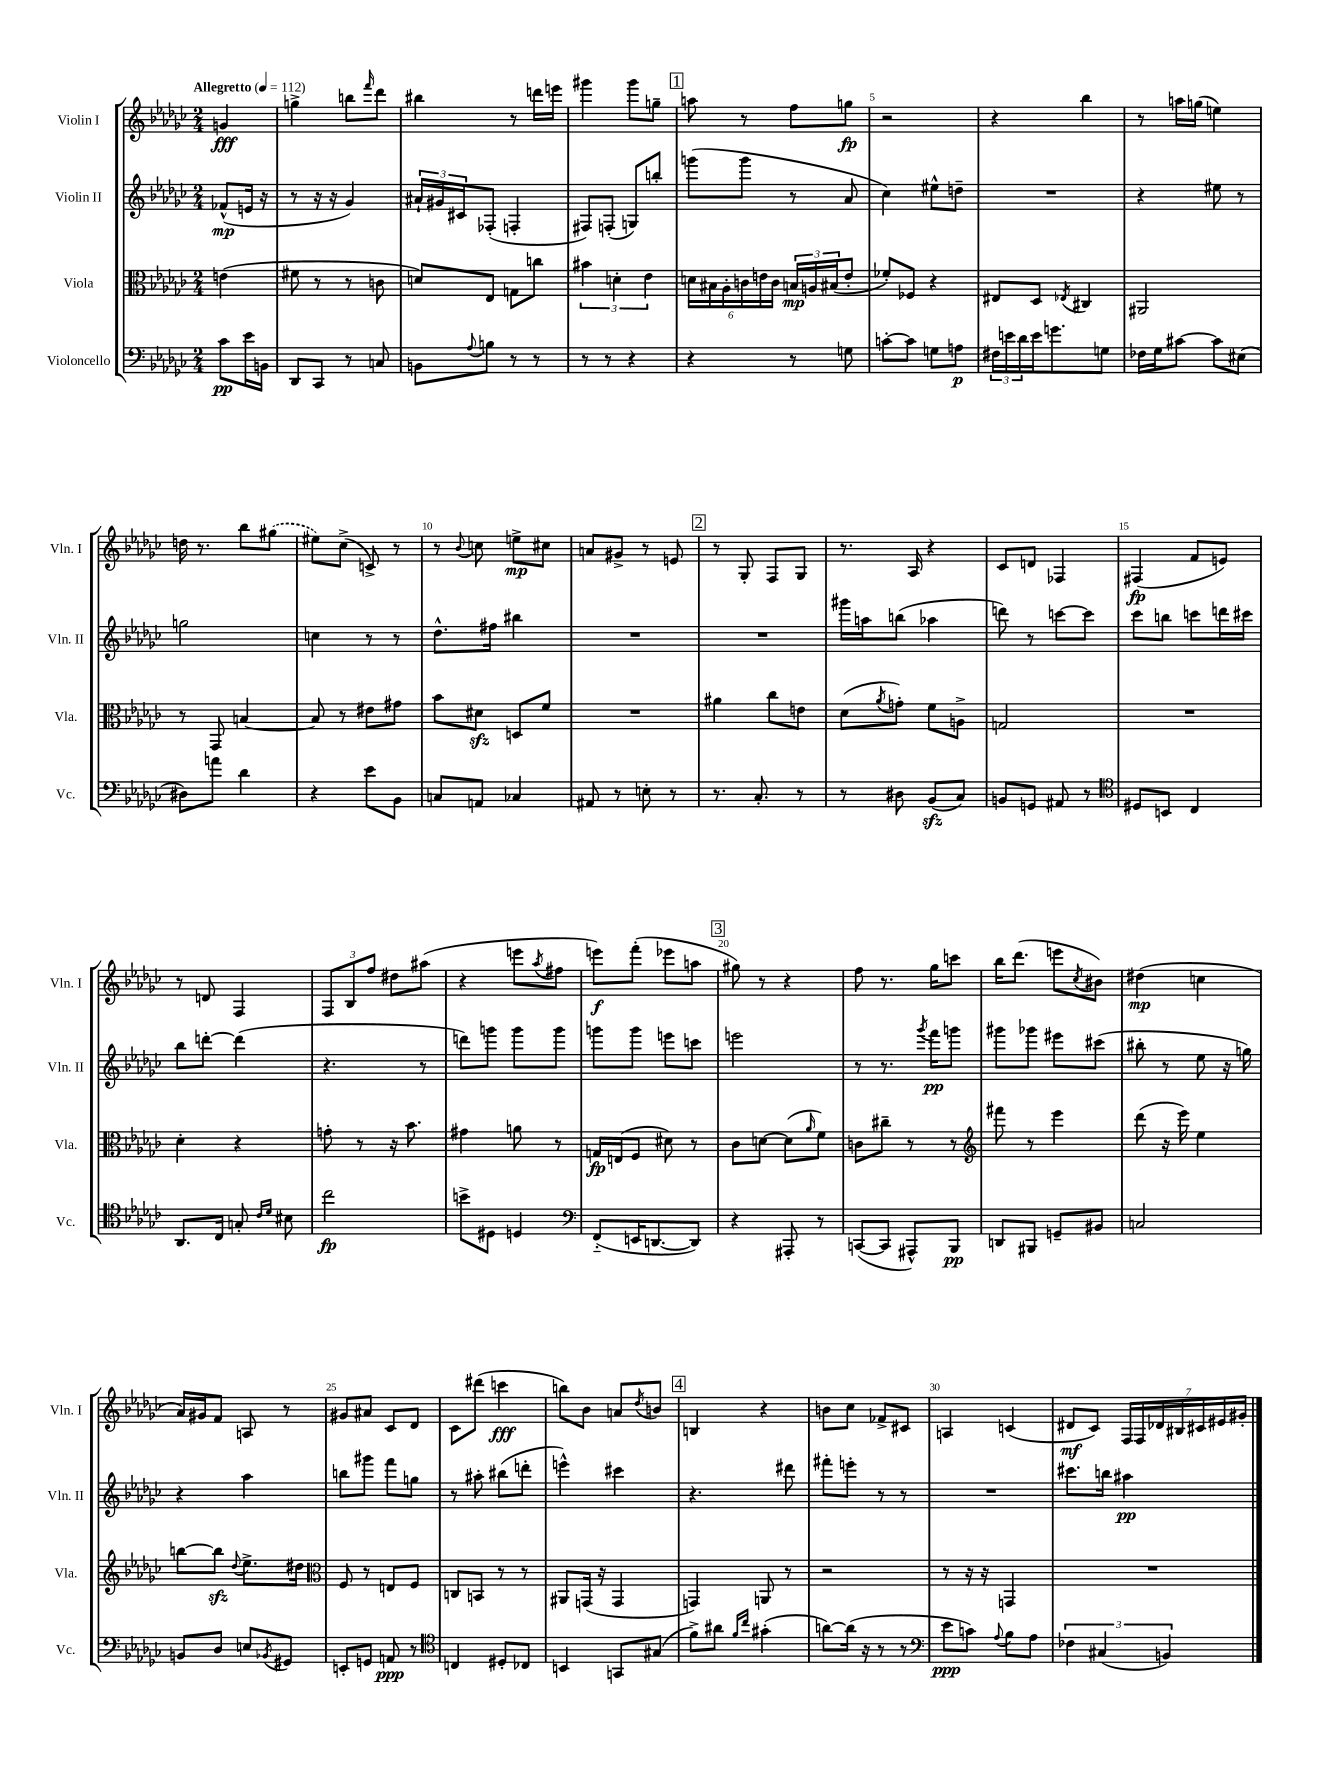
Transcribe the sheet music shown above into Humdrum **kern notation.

**kern	**kern	**kern	**kern
*staff4	*staff3	*staff2	*staff1
*clefF4	*clefC3	*clefG2	*clefG2
*k[b-e-a-d-g-c-]	*k[b-e-a-d-g-c-]	*k[b-e-a-d-g-c-]	*k[b-e-a-d-g-c-]
*M2/4	*M2/4	*M2/4	*M2/4
*MM112	*MM112	*MM112	*MM112
8c-\L	(4e\	(8f-^^/L	4g/
16e-\L	.	16e/Jk	.
16BB\JJ	.	16r	.
=	=	=	=
8DD-/L	8f#\	8r	4gg^\
8CC-/J	8r	16r	.
.	.	16r	.
8r	8r	4g-/)	8bb\L
.	.	.	16qqfff/
8C/	8c\	.	8ddd-\J
=	=	=	=
8BB\L	8d/L)	24a#`/LL	4bb#\
.	.	24g#/	.
.	.	24c#/J	.
8qqA-/	.	.	.
8B\J	8E-/J	(8F-'/J	.
8r	8G\L	4F'/	8r
8r	8cc\J	.	16ddd\LL
.	.	.	16eee\JJ
=	=	=	=
8r	6b#\	8F#/L)	4ggg#\
8r	.	(8F'/J	.
.	6d'\	.	.
4r	.	8G/L)	8ggg#\L
.	6e-\	.	.
.	.	8bb'/J	8gg~\J
=	=	=	=
4r	24d\LL	(8ggg\L	8aa\
.	24B#\	.	.
.	24A-'\	.	.
.	24c\	8ggg\J	8r
.	24e\	.	.
.	24c\JJ	.	.
8r	24B/LL	8r	8ff\L
.	24A/	.	.
.	(24B#/J	.	.
8G\	8e'/J	8a-/	8gg\J
=	=	=	=
[8c'\L	8f-'/L)	4cc-\)	2r
8c\]J	8F-/J	.	.
8G\L	4r	8ee#^^\L	.
8A\J	.	8dd~\J	.
=	=	=	=
24F#\LL	8E#/L	2r	4r
24e\	.	.	.
24d-\	.	.	.
16e\J	8D-/J	.	.
8.g\	.	.	.
.	8qE-/	.	.
.	4C#/	.	4bb-\
8G\J	.	.	.
=	=	=	=
16F-\LL	2AA#/	4r	8r
16G-\J	.	.	.
[8c#\J	.	.	16aa\LL
.	.	.	(16gg\JJ
8c#\]L	.	8ee#\	4ee\)
(8E#\J	.	8r	.
=	=	=	=
8D#\L)	8r	2gg\	16dd\
.	.	.	8.r
8a\J	8GG-/	.	.
4d-\	[4B/	.	8bb-\L
.	.	.	(8gg#\J
=	=	=	=
4r	8B/]	4cc\	8ee#\L)
.	8r	.	(8cc-^\J
8e-\L	8e#\L	8r	8c^/)
8BB-\J	8g#\J	8r	8r
=	=	=	=
8C/L	8b-\L	8.dd-^^\L	8r
.	.	.	8qqb-/
8AA/J	8d#\J	.	8cc\
.	.	16ff#\Jk	.
4C-/	8D/L	4bb#\	8ee^\L
.	8f/J	.	8cc#\J
=	=	=	=
8AA#/	2r	2r	8a/L
8r	.	.	8g#^/J
8E'\	.	.	8r
8r	.	.	8e/
=	=	=	=
8.r	4a#\	2r	8r
.	.	.	8G-'/
8.C-'/	.	.	.
.	8cc-\L	.	8F/L
8r	8e\J	.	8G-/J
=	=	=	=
8r	(8d-\L	16ggg#\LL	8.r
.	.	16aa\J	.
.	8qa-/	.	.
8D#\	8g'\J)	(8bb\J	.
.	.	.	16A-/
(8BB-/L	8f\L	4aa-\	4r
8C-/J)	8A^\J	.	.
=	=	=	=
8BB/L	2G/	8ddd\)	8c-/L
8GG/J	.	8r	8d/J
8AA#/	.	[8ccc\L	4F-/
8r	.	8ccc\]J	.
=	=	=	=
*clefC4	*	*	*
8D#/L	2r	8ccc-\L	(4F#/
8BB/J	.	8bb\J	.
4C-/	.	8ccc\L	8f/L
.	.	16ddd\L	8e/J)
.	.	16ccc#\JJ	.
=	=	=	=
8.AA-/L	4d-'\	8bb-\L	8r
.	.	[8ddd'\J	8d/
16C-/Jk	.	.	.
8G'/	4r	(4ddd\]	4F/
16qqc-/LL	.	.	.
16qqd-/JJ	.	.	.
8B#\	.	.	.
=	=	=	=
2cc-\	8g'\	4.r	12F/L
.	.	.	12B-/
.	8r	.	.
.	.	.	12ff/J
.	16r	.	8dd#\L
.	8.b-\	.	.
.	.	8r	(8aa#\J
=	=	=	=
8b^\L	4g#\	8ddd\L)	4r
8D#\J	.	8ggg\J	.
4D/	8a\	8ggg\L	8eee\L
.	.	.	8qaa-/
.	8r	8ggg\J	8ff#\J
=	=	=	=
*clefF4	*	*	*
(8FF'~/L	16G/LL	8ggg\L	8eee\L)
.	(16E/J	.	.
16EE/K	8F/J	8ggg\J	(8fff'\J
[8.DD/	.	.	.
.	8d#\)	8eee\L	8eee-\L
8DD/]J)	8r	8ccc\J	8aa\J
=	=	=	=
4r	8c-\L	2eee\	8gg#\)
.	[8d\J	.	8r
8AAA#'/	(8d\]L	.	4r
.	16qqa-/	.	.
8r	8f\J)	.	.
=	=	=	=
([8CC/L	8c\L	8r	8ff\
8CC/]J	8cc#~\J	8.r	8.r
8AAA#^^/L)	8r	.	.
.	.	8qggg-/	.
.	.	16fff\LK	16gg-\LK
8BBB-/J	8r	8ggg\J	8ccc\J
=	=	=	=
*	*clefG2	*	*
8DD/L	8fff#\	8ggg#\L	16bb-\LK
.	.	.	(8.ddd-\J
8BBB#/J	8r	8ggg-\J	.
8GG~/L	4eee-\	8eee#\L	8eee\L
.	.	.	8qcc-/
8BB#/J	.	(8ccc#\J	8b#\J)
=	=	=	=
2C/	(8ddd-\	8bb#'\	(4dd#\
.	16r	8r	.
.	16eee-\)	.	.
.	4ee-\	8ee-\	4cc\
.	.	16r	.
.	.	16gg\)	.
=	=	=	=
8BB/L	[8bb\L	4r	16a-/LL)
.	.	.	16g#/J
8D-/J	8bb\]J	.	8f/J
.	8qqdd-/	.	.
8E/L	8.ee-^\L	4aa-\	8A/
8qBB-/	.	.	.
8GG#/J	.	.	8r
.	16dd#\Jk	.	.
=	=	=	=
*	*clefC3	*	*
8EE'/L	8F/	8bb\L	8g#/L
8GG/J	8r	8ggg#\J	8a#/J
8AA/	8E/L	8fff\L	8c-/L
8r	8F/J	8gg\J	8d-/J
=	=	=	=
*clefC4	*	*	*
4C/	8C/L	8r	8c-\L
.	8BB/J	8aa#'\	(8ddd#\J
8D#'/L	8r	(8bb#\L	4ccc\
8C-/J	8r	8ddd'\J	.
=	=	=	=
4BB/	8AA#/L	4eee^^\)	8bb\L)
.	(16GG/Jk	.	8b-\J
.	16r	.	.
8GG/L	4GG/	4ccc#\	8a/L
.	.	.	8qdd-/
(8G#/J	.	.	8b/J
=	=	=	=
8f^\L)	4GG/)	4.r	4B/
8a#\J	.	.	.
16qqf/LL	.	.	.
16qqcc-/JJ	.	.	.
(4g#'\	8AA/	.	4r
.	8r	8ddd#\	.
=	=	=	=
[8a\L)	2r	8fff#'\L	8b\L
(16a\]Jk	.	8eee'\J	8cc-\J
16r	.	.	.
8r	.	8r	8f-^/L
8r	.	8r	8c#/J
=	=	=	=
*clefF4	*	*	*
8e-\L	8r	2r	4A/
8c\J)	16r	.	.
.	16r	.	.
8qqA-/	.	.	.
8B-\L	4GG/	.	(4c/
8A-\J	.	.	.
=	=	=	=
6F-\	2r	8.ccc#\L	8d#/L
.	.	.	8c-/J)
(6C#/	.	.	.
.	.	16bb\Jk	.
.	.	4aa#\	28F/LL
.	.	.	28F/
.	.	.	28d-/
6BB/)	.	.	.
.	.	.	28B#/
.	.	.	28c#/
.	.	.	28e#/
.	.	.	28g#'/JJ
==	==	==	==
*-	*-	*-	*-
